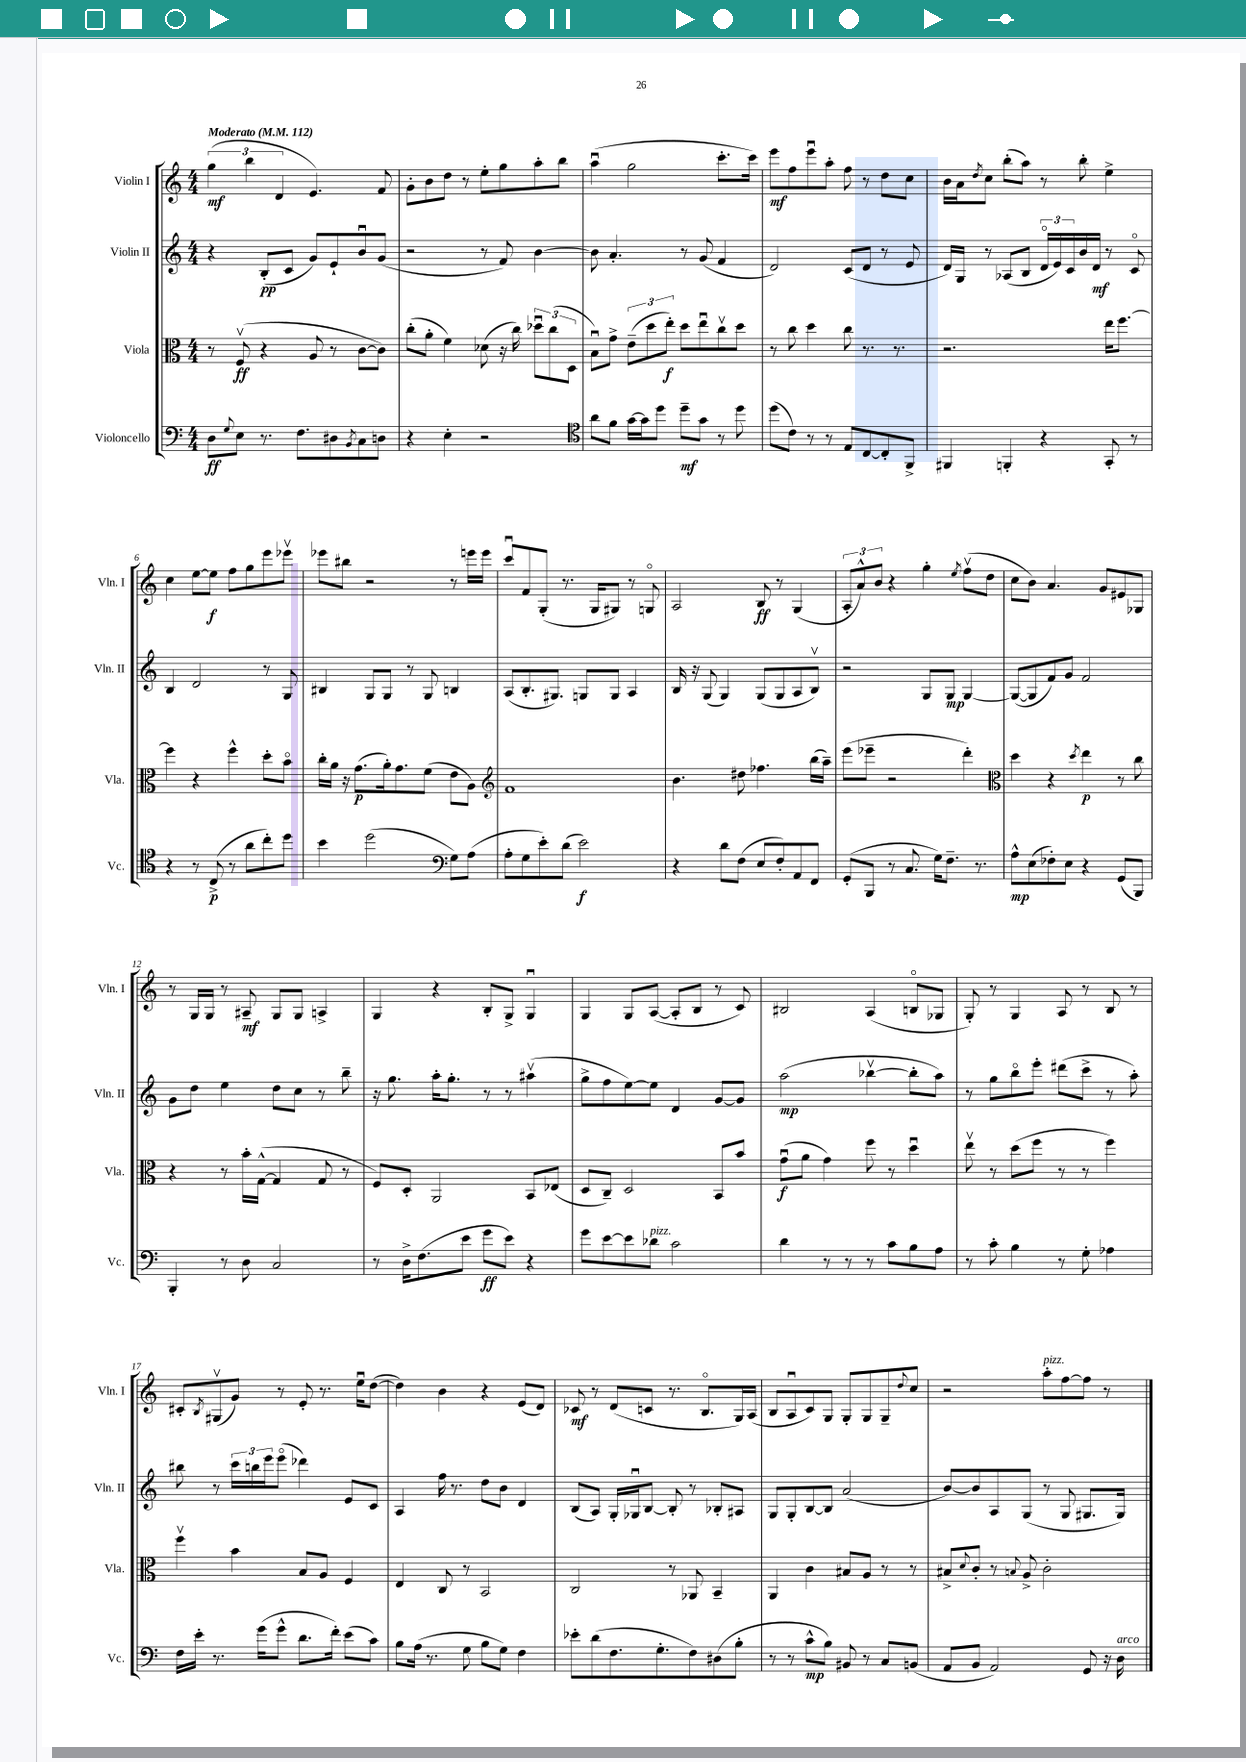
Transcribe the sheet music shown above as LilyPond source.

<<
\new StaffGroup <<
\new Staff = "s0" \with { instrumentName = "Violin I" shortInstrumentName = "Vln. I" } {
    \clef treble \key c \major \numericTimeSignature \time 4/4 \tempo "Moderato" 4 = 112
    \tuplet 3/2 { g''4\mf( b''4 d'4 } e'4.) f'8 |
    g'8-. b'8 d''8 r8 e''8-. g''8 a''8-. b''8 |
    a''4\downbow( g''2 c'''8.-. c'''16) |
    e'''8\mf f''8 e'''8\downbow a''8-. f''8 r8 d''8 c''8 |
    b'16 a'16 \acciaccatura { d''8 } c''8 b''8-.( a''8) r8 b''8-. e''4-> |
    c''4 e''8~ e''8\f f''8 g''8 e'''8 ees'''8\upbow |
    ees'''8 bis''8 r2 r8 e'''16 e'''16 |
    c'''8\downbow f'8 g8-.( r8. g16 gis8) r8 g8\flageolet |
    a2 b8\ff r8 g4( |
    \tuplet 3/2 { a8-. a'8-^) b'8 } r4 g''4-. \acciaccatura { e''8 } f''8\upbow( d''8 |
    c''8 b'8) a'4. g'8 eis'8 ges8 |
    r8 g16 g16 r8 ais8--\mf g8 g8 a4-> |
    g4 r4 b8-. g8-> g4\downbow |
    g4 g8 a8~( a8-. b8 r8 c'8) |
    bis2 a4( b8\flageolet ges8 |
    g8-.) r8 g4 a8 r8 b8 r8 |
    cis'8-. \acciaccatura { b8 } gis8\upbow( g'8) r8 e'8-. r8. e''16\downbow d''8~( |
    d''4) b'4 r4 e'8( d'8) |
    ces'8\mf r8 d'8( c'8 r8. b8.\flageolet g16) a16( |
    b8 a8\downbow c'8) g8 g8-. g8 g8-- \appoggiatura { d''8 } c''8 |
    r2 a''8-.^\markup { \italic "pizz." } f''8~ f''8 r8 \bar "|." |
}
\new Staff = "s1" \with { instrumentName = "Violin II" shortInstrumentName = "Vln. II" } {
    \clef treble \key c \major \numericTimeSignature \time 4/4
    r4 b8-.\pp( c'8 g'8) e'8-! b'8\downbow g'8( |
    r2 r8 f'8) b'4~ |
    b'8 a'4.-. r8 g'8( f'4 |
    d'2) c'8( d'8 r8 e'8 |
    d'16) g16 r8 aes8( b8 \tuplet 3/2 { d'16\flageolet e'16) c'16 } b'16 d'16\mf r8 c'8\flageolet |
    b4 d'2 r8 g8 |
    bis4 g8 g8 r8 g8 b4 |
    a8( b8.-. gis8.) g8 g8 a4 |
    b16 r16 g8( g4) g8( g8 a8 b8\upbow) |
    r2 g8 g8\mp g4~ |
    g8~( g8 f'8) g'8 f'2 |
    g'8 d''8 e''4 d''8 c''8 r8 b''8-- |
    r16 g''8. a''16-. g''8.-. r8 r8 ais''4\upbow( |
    g''8-> f''8 e''8~) e''8 d'4 g'8~ g'8 |
    a''2\mp( bes''4~\upbow bes''8-. a''8) |
    r8 g''8 b''8\flageolet e'''8-. dis'''8( c'''8-> r8 a''8-.) |
    bis''8 r8 \tuplet 3/2 { c'''16 b''16 e'''16 } e'''8\flageolet( des'''4) e'8 c'8 |
    a4 f''16 r8. d''8 b'8 d'4 |
    b8( a8) g16-. ges16\downbow b8~ b8-. r8 bes8-. ais8 |
    g8 g8-. b8~ b8 a'2( |
    b'8~) b'8 a8 g8( r8 g8 gis8. gis16) \bar "|." |
}
\new Staff = "s2" \with { instrumentName = "Viola" shortInstrumentName = "Vla." } {
    \clef alto \key c \major \numericTimeSignature \time 4/4
    r8 f8\upbow\ff( r4 a8 r8 c'8~ c'8) |
    c''8-.( a'8-. f'4) des'8( r16 c''16) \tuplet 3/2 { des''8\downbow c''8( d8 } |
    b8\downbow) g'8-> \tuplet 3/2 { e'8--( d''8 e''8-.\f) } d''8 e''8\downbow c''8\upbow d''8 |
    r8 c''8 d''4 c''8 r8. r8. |
    r2. e''16 f''8.~ |
    f''4 r4 f''4-^ d''8-. b'8\flageolet |
    c''16-. a'16 r16 g'8.\p( a'16-.) g'8. f'8( e'8 a8) |
    \clef treble f'1 |
    b'4. dis''8 fes''4. b''16( a''16--) |
    e'''8( ees'''8-- r2 d'''4-.) |
    \clef alto d''4 r4 \acciaccatura { d''8 } e''4\p r8 c''8 |
    r4 r8 b'16-. g16~-^( g4 g8 r8 |
    f8) d8-. a,2 b,8 ees8( |
    d8 c8--) d2 b,8 b'8 |
    g'8\downbow\f( a'8 g'4) f''8 r8 d''4\downbow |
    e''8\upbow r8 d''8( f''8 r8 r8 f''4) |
    f''4\upbow b'4 b8 a8 f4 |
    e4 c8 r8 b,2 |
    c2 r8 aes,8 b,4-- |
    a,4 c'4 bis8 a8 r8 r8 |
    bis8-> \appoggiatura { d'8 } c'8-. r8 \appoggiatura { b8 } a8-> c'2-. \bar "|." |
}
\new Staff = "s3" \with { instrumentName = "Violoncello" shortInstrumentName = "Vc." } {
    \clef bass \key c \major \numericTimeSignature \time 4/4
    d8\ff \appoggiatura { g8 } e8 r8. f8. dis8 \acciaccatura { b,8 } c8 d8 |
    r4 e4-. r2 |
    \clef tenor a'8 f'8 g'16~ g'16 d''8 d''8--\mf g'8 r8 d''8 |
    d''8( c'8) r8 r8 e8 c8~ c8-. f,8-> |
    fis,4 f,4-. r4 g,8-. r8 |
    r4 r8 c8->\p( r8 a'8 c''8-.) d''8 |
    b'4 d''2( \clef bass g8) a8( |
    a8-. g8 e'8-.) d'8( e'2\f) |
    r4 d'8 f8( e8 f8-.) a,8 f,8 |
    g,8-.( b,,8 r8 c8. g16) f8.-- r8. |
    a8-^\mp e8( fes8-.) e8 r4 g,8( b,,8) |
    b,,4-. r8 d8 c2 |
    r8 d16-> f8.( e'8 g'8\ff e'8) r4 |
    g'8 e'8~ e'8 des'8^\markup { \italic "pizz." } c'2 |
    d'4 r8 r8 r8 c'8 b8 a8 |
    r8 c'8-. b4 r8 g8-. aes4 |
    f16 e'16-. r8. g'16( g'8-^ d'8. f'16-.) e'8( c'8) |
    b8 a16( r8. g8 b8 g8) f4 |
    ees'8-. d'8( f8. g8.-. f8) dis8( b8-. |
    r8 r8 c'8-^\mp b8) bis,8 r8 c8 b,8( |
    a,8 b,8 a,2) g,8 r16 d16^\markup { \italic "arco" } \bar "|." |
}
>>
>>
